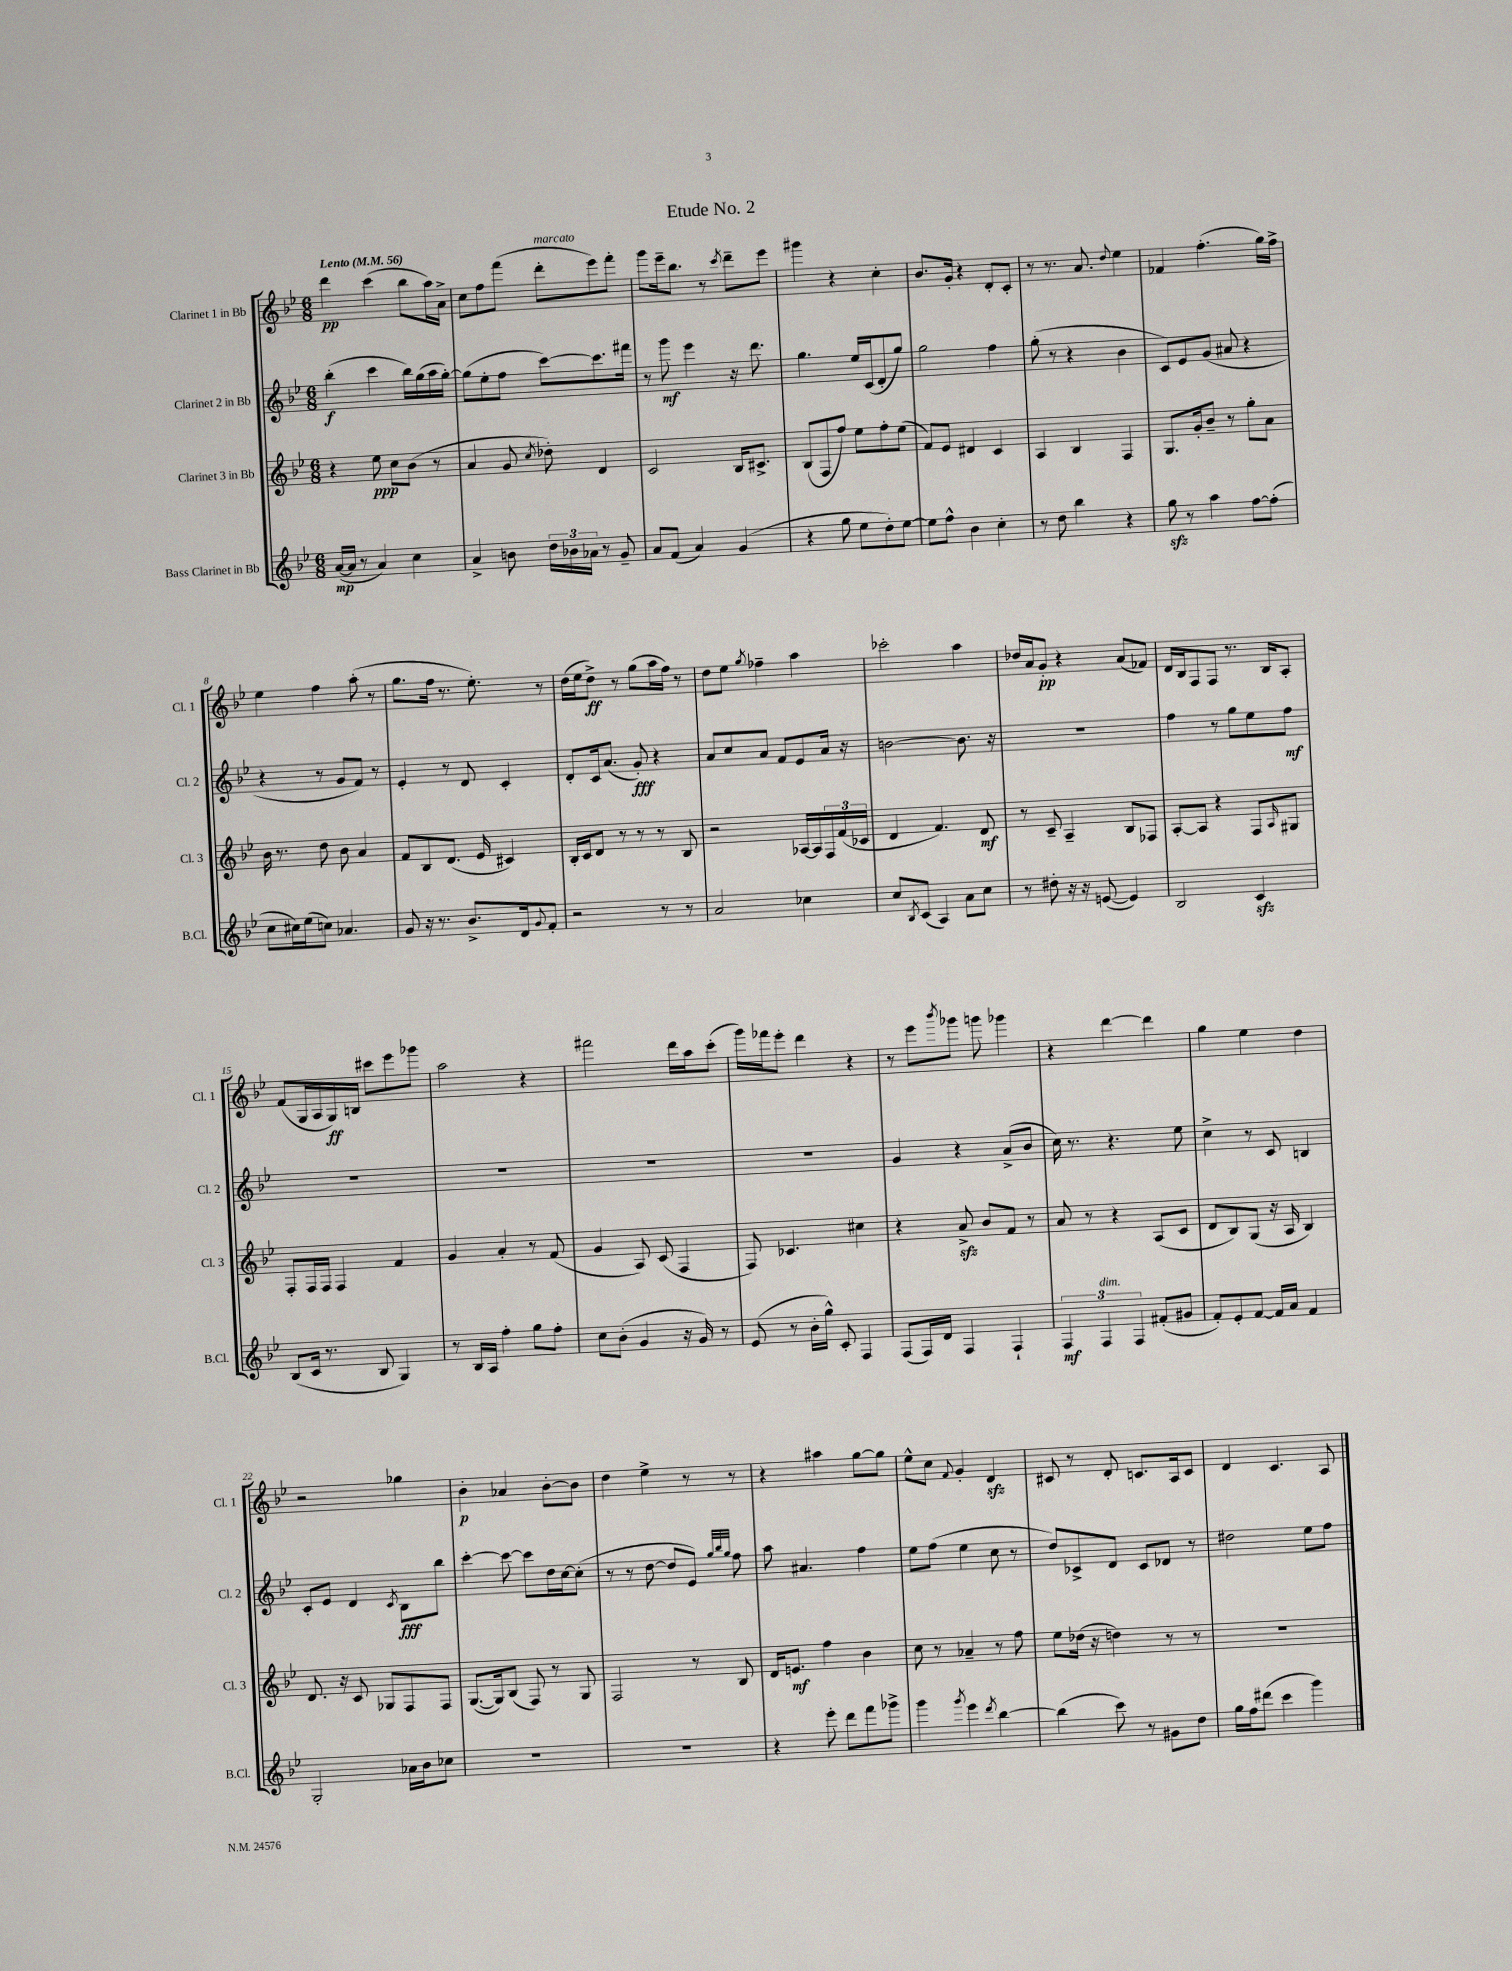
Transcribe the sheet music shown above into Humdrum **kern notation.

**kern	**dynam	**kern	**dynam	**kern	**dynam	**kern	**dynam
*part4	*part4	*part3	*part3	*part2	*part2	*part1	*part1
*staff4	*staff4	*staff3	*staff3	*staff2	*staff2	*staff1	*staff1
*I"Bass Clarinet in Bb	*	*I"Clarinet 3 in Bb	*	*I"Clarinet 2 in Bb	*	*I"Clarinet 1 in Bb	*
*I'B.Cl.	*	*I'Cl. 3	*	*I'Cl. 2	*	*I'Cl. 1	*
*clefG2	*	*clefG2	*	*clefG2	*	*clefG2	*
*k[b-e-]	*	*k[b-e-]	*	*k[b-e-]	*	*k[b-e-]	*
*M6/8	*	*M6/8	*	*M6/8	*	*M6/8	*
*MM56	*	*MM56	*	*MM56	*	*MM56	*
=1	=1	=1	=1	=1	=1	=1	=1
!	!	!	!	!	!	!LO:TX:a:B:t=Lento	!
([16a/LL	mp	4r	.	(4bb-'\	f	4ddd\	pp
16a/JJ]	.	.	.	.	.	.	.
8r	.	.	.	.	.	.	.
4a/)	.	8ee-\	ppp	4ccc\	.	(4ccc\	.
.	.	8cc\L	.	.	.	.	.
4cc\	.	(8b-\J	.	16bb-\LL)	.	8bb-\L	.
.	.	.	.	(16gg\	.	.	.
.	.	8r	.	16aa\	.	16aa\L)	.
.	.	.	.	[16gg'\JJ)	.	16a^\JJ	.
=2	=2	=2	=2	=2	=2	=2	=2
4a^/	.	4a/	.	(8gg\L]	.	8cc\L	.
.	.	.	.	8ee-'\	.	8ff\	.
8bn\	.	8g/	.	8ff\J	.	(8fff\J	.
.	.	8qcc/	.	.	.	.	.
!	!	!	!	!	!	!LO:TX:a:i:t=marcato	!
24dd\LL	.	8dd-X'\)	.	[8ccc\L)	.	8ddd'\L	.
24b-X\	.	.	.	.	.	.	.
24a-X\JJ	.	.	.	.	.	.	.
8r	.	4d/	.	8.ccc\]	.	8eee-\)	.
8g~/	.	.	.	.	.	8fff'\J	.
.	.	.	.	16fff#X\Jk	.	.	.
=3	=3	=3	=3	=3	=3	=3	=3
8a/L	.	2c/	.	8r	.	8ggg\L	.
(8f/J	.	.	.	8ggg\	mf	16eee-~\k	.
.	.	.	.	.	.	8.bb-\J	.
4a/)	.	.	.	4eee-\	.	.	.
.	.	.	.	.	.	8r	.
.	.	.	.	.	.	8qccc/	.
(4g/	.	16B-/KL	.	16r	.	8ddd~\L	.
.	.	8.c#X^/J	.	8.ddd\	.	.	.
.	.	.	.	.	.	8eee-\J	.
=4	=4	=4	=4	=4	=4	=4	=4
4r	.	(8B-/L	.	4.gg\	.	4ggg#X\	.
.	.	8F/	.	.	.	.	.
8gg\	.	8ff/J)	.	.	.	4r	.
8ee-\L	.	8ee-\L	.	16ee-/LL	.	.	.
.	.	.	.	(16c/J	.	.	.
8dd'\)	.	8ff'\	.	8d'/	.	4cc'\	.
[8ee-\J	.	(8ee-\J	.	8gg/J)	.	.	.
=5	=5	=5	=5	=5	=5	=5	=5
8ee-\L]	.	8f/L)	.	2gg\	.	8.b-/L	.
8ff^^\J	.	8e-/J	.	.	.	.	.
.	.	.	.	.	.	16g'/Jk	.
4b-\	.	4d#X/	.	.	.	4r	.
4cc'\	.	4c/	.	4ff\	.	8d'/L	.
.	.	.	.	.	.	8c'/J	.
=6	=6	=6	=6	=6	=6	=6	=6
8r	.	4A/	.	(8gg'\	.	8r	.
8dd\	.	.	.	8r	.	8.r	.
4bb-\	.	4B-/	.	4r	.	.	.
.	.	.	.	.	.	8.a/	.
.	.	.	.	.	.	8qqdd/	.
4r	.	4F/	.	4b-\	.	4ee-\	.
=7	=7	=7	=7	=7	=7	=7	=7
8ggzz\	.	8.G/L	.	8c/L)	.	4f-X/	.
8r	.	.	.	8e-/	.	.	.
.	.	16g'/k	.	.	.	.	.
4aa\	.	8b-~/J	.	(8g/J	.	(4.ff'\	.
.	.	8r	.	8a#X/	.	.	.
[8ff\L	.	8gg'\L	.	4r	.	.	.
(8ff'\J]	.	8a\J	.	.	.	16gg\LL)	.
.	.	.	.	.	.	16ff^\JJ	.
!!LO:LB:g=z
=8	=8	=8	=8	=8	=8	=8	=8
8cc\L	.	16b-\	.	4r	.	4ee-\	.
.	.	8.r	.	.	.	.	.
16cc#X\L)	.	.	.	.	.	.	.
(16ee-\J	.	.	.	.	.	.	.
8ccn\J)	.	8dd\	.	8r	.	4ff\	.
4.a-X/	.	8b-\	.	8g/L	.	.	.
.	.	4a/	.	8f/J)	.	(8aa'\	.
.	.	.	.	8r	.	8r	.
=9	=9	=9	=9	=9	=9	=9	=9
8g/	.	8f/L	.	4e-'/	.	8.gg\L	.
16r	.	8B-/	.	.	.	.	.
8.r	.	.	.	.	.	16ff\Jk	.
.	.	(8.d/J	.	8r	.	8.r	.
8.b-^/L	.	.	.	8d/	.	.	.
.	.	16e-/	.	.	.	8.ee-'\)	.
.	.	4c#X/)	.	4c'/	.	.	.
16d/k	.	.	.	.	.	.	.
8qqg/	.	.	.	.	.	.	.
8f'/J	.	.	.	.	.	8r	.
=10	=10	=10	=10	=10	=10	=10	=10
2r	.	16B-'/LL	.	8d'/L	.	(16dd\LL	.
.	.	16c/J	.	.	.	16ee-\J	.
.	.	8d/J	.	16c/k	.	8dd^\J)	ff
.	.	.	.	(8.a/J	.	.	.
.	.	8r	.	.	.	8r	.
.	.	8r	.	8g'/)	fff	(8gg\L	.
8r	.	8r	.	4r	.	16aa\L	.
.	.	.	.	.	.	16ff\JJ)	.
8r	.	8B-/	.	.	.	8r	.
=11	=11	=11	=11	=11	=11	=11	=11
2a/	.	2r	.	8a/L	.	8dd\L	.
.	.	.	.	8cc/	.	8ee-\J	.
.	.	.	.	.	.	8qgg/	.
.	.	.	.	8a/J	.	4ff-X~\	.
.	.	.	.	8f/L	.	.	.
4cc-X\	.	[16A-X/LL	.	8e-/	.	4aa\	.
.	.	16A-/]	.	.	.	.	.
.	.	24F/	.	16a/Jk	.	.	.
.	.	(24f/	.	.	.	.	.
.	.	.	.	16r	.	.	.
.	.	24c-X/JJ	.	.	.	.	.
=12	=12	=12	=12	=12	=12	=12	=12
8cc/L	.	4d/	.	[2bn\	.	2ccc-X'\	.
8qB-/	.	.	.	.	.	.	.
(8c/J	.	.	.	.	.	.	.
4A/)	.	4.f/)	.	.	.	.	.
8a\L	.	.	.	8.b\]	.	4aa\	.
8cc\J	.	8d/	mf	.	.	.	.
.	.	.	.	16r	.	.	.
=13	=13	=13	=13	=13	=13	=13	=13
8r	.	8r	.	2.r	.	16dd-X/LL	.
.	.	.	.	.	.	16a/J	.
8dd#X'\	.	8c~/	.	.	.	8g'/J	pp
16r	.	4A~/	.	.	.	4r	.
16r	.	.	.	.	.	.	.
([8en/	.	.	.	.	.	.	.
4e/])	.	8B-/L	.	.	.	(8a/L	.
.	.	8F-X/J	.	.	.	8f-X/J)	.
=14	=14	=14	=14	=14	=14	=14	=14
2B-/	.	[8A'/L	.	4ff\	.	16d/LL	.
.	.	.	.	.	.	16B-/J	.
.	.	8A/J]	.	.	.	8F/	.
.	.	4r	.	8r	.	8F/J	.
.	.	.	.	8gg\L	.	8.r	.
4czz/	.	8F/L	.	8ee-\	.	.	.
.	.	.	.	.	.	16B-/KL	.
.	.	16qqA/	.	.	.	.	.
.	.	8G#X/J	.	8ff\J	mf	8A'/J	.
!!LO:LB:g=z
=15	=15	=15	=15	=15	=15	=15	=15
(8B-/L	.	8F'/L	.	2.r	.	(8f/L	.
16c/Jk	.	16F/L	.	.	.	16G/L	.
8.r	.	16F/JJ	.	.	.	16A/	.
.	.	4F/	.	.	.	16G/)	ff
.	.	.	.	.	.	16Bn/JJ	.
8B-/	.	.	.	.	.	8ccc#X\L	.
4G/)	.	4f/	.	.	.	8eee-\	.
.	.	.	.	.	.	8ggg-X\J	.
=16	=16	=16	=16	=16	=16	=16	=16
8r	.	4g/	.	2.r	.	2aa\	.
16B-/LL	.	.	.	.	.	.	.
16A/JJ	.	.	.	.	.	.	.
4ff'\	.	4a'/	.	.	.	.	.
8gg\L	.	8r	.	.	.	4r	.
8ff'\J	.	(8f/	.	.	.	.	.
=17	=17	=17	=17	=17	=17	=17	=17
8cc\L	.	4g/	.	2.r	.	2fff#X\	.
(8b-'\J	.	.	.	.	.	.	.
4g/	.	8A/)	.	.	.	.	.
.	.	(8c/	.	.	.	.	.
16r	.	4F/	.	.	.	16ddd\LL	.
16g/)	.	.	.	.	.	16aa\J	.
8r	.	.	.	.	.	(8ccc'\J	.
=18	=18	=18	=18	=18	=18	=18	=18
(8e-/	.	8F/)	.	2.r	.	16ggg\LL)	.
.	.	.	.	.	.	16fff-X\J	.
8r	.	4.c-X/	.	.	.	8eee-'\J	.
16b-'\LL	.	.	.	.	.	4ddd\	.
16gg^^\JJ)	.	.	.	.	.	.	.
8c'/	.	.	.	.	.	.	.
4F/	.	4cc#X\	.	.	.	4r	.
=19	=19	=19	=19	=19	=19	=19	=19
(8F/L	.	4r	.	4g/	.	8r	.
16F/L)	.	.	.	.	.	8eee-\L	.
16d/JJ	.	.	.	.	.	.	.
.	.	.	.	.	.	8qbbb-/	.
4F/	.	8azz^/	.	4r	.	8ggg-X\J	.
.	.	8b-/L	.	.	.	8gggn\	.
4F`/	.	8f/J	.	(8a^/L	.	4ggg-X\	.
.	.	8r	.	8b-/J	.	.	.
=20	=20	=20	=20	=20	=20	=20	=20
6F/	mf	8a/	.	16cc\)	.	4r	.
.	.	.	.	8.r	.	.	.
.	.	8r	.	.	.	.	.
!LO:TX:a:i:t=dim.	!	!	!	!	!	!	!
6F/	.	.	.	.	.	.	.
.	.	4r	.	4.r	.	[4ddd\	.
6F/	.	.	.	.	.	.	.
(8f#X'/L	.	(8A/L	.	.	.	4ddd\]	.
8g#X/J	.	8c/J	.	8ee-\	.	.	.
=21	=21	=21	=21	=21	=21	=21	=21
8f'/L)	.	8d/L	.	4cc^\	.	4gg\	.
8e-'/	.	8B-/)	.	.	.	.	.
[8f/J	.	(8G/J	.	8r	.	4ee-\	.
16f/LL]	.	16r	.	8c/	.	.	.
16a/JJ	.	16A/	.	.	.	.	.
4f/	.	4B-/)	.	4Bn/	.	4dd\	.
!!LO:LB:g=z
=22	=22	=22	=22	=22	=22	=22	=22
2G'/	.	8.d/	.	8c'/L	.	2r	.
.	.	.	.	8e-/J	.	.	.
.	.	16r	.	.	.	.	.
.	.	8c/	.	4d/	.	.	.
.	.	8G-X/L	.	.	.	.	.
.	.	.	.	8qc/	.	.	.
16a-X\LL	.	8F/	.	8B-\L	fff	4gg-X\	.
16b-\J	.	.	.	.	.	.	.
8cc-X\J	.	8F/J	.	8bb-\J	.	.	.
=23	=23	=23	=23	=23	=23	=23	=23
2.r	.	([8.G/L	.	[4ccc'\	.	4b-'\	p
.	.	16G/k])	.	.	.	.	.
.	.	(8B-/J	.	8ccc\_	.	4a-X/	.
.	.	8F/)	.	8ccc\L]	.	.	.
.	.	8r	.	16dd\L	.	[8b-'\L	.
.	.	.	.	[16cc\J	.	.	.
.	.	8G/	.	(8cc'\J]	.	8b-\J]	.
=24	=24	=24	=24	=24	=24	=24	=24
2.r	.	2F/	.	8r	.	4dd\	.
.	.	.	.	8r	.	.	.
.	.	.	.	[8dd\	.	4ee-^\	.
.	.	.	.	8dd/L]	.	.	.
.	.	8r	.	8e-/J)	.	8r	.
.	.	.	.	32qqgg/LLL	.	.	.
.	.	.	.	32qqbb-/	.	.	.
.	.	.	.	32qqgg/JJJ	.	.	.
.	.	8B-/	.	8ff\	.	8r	.
=25	=25	=25	=25	=25	=25	=25	=25
4r	.	16d/KL	.	8aa\	.	4r	.
.	.	8.en/J	mf	.	.	.	.
.	.	.	.	4.a#X/	.	.	.
8eee-'\	.	4ff\	.	.	.	4aa#X\	.
8ddd\L	.	.	.	.	.	.	.
8fff\	.	4b-\	.	4ff\	.	[8gg\L	.
8ggg-X^\J	.	.	.	.	.	8gg\J]	.
=26	=26	=26	=26	=26	=26	=26	=26
4ggg\	.	8cc\	.	8ee-\L	.	8ee-^^\L	.
.	.	8r	.	(8ff\J	.	8cc\J	.
8qggg/	.	.	.	.	.	8qqf/	.
4eee-\	.	4a-X~/	.	4ee-\	.	4g'/	.
8qddd/	.	.	.	.	.	.	.
[4bb-\	.	8r	.	8cc\	.	4dzz/	.
.	.	8ff\	.	8r	.	.	.
=27	=27	=27	=27	=27	=27	=27	=27
(4bb-\]	.	8ee-\L	.	8dd/L)	.	8c#X/	.
.	.	(16dd-X\Jk	.	8c-X^/	.	8r	.
.	.	16r	.	.	.	.	.
8ccc\)	.	4ddn\)	.	8d/J	.	8d'/	.
8r	.	.	.	8c-/L	.	8.cn/L	.
8g#X\L	.	8r	.	8d-X/J	.	.	.
.	.	.	.	.	.	16A/k	.
8dd\J	.	8r	.	8r	.	8c/J	.
=28	=28	=28	=28	=28	=28	=28	=28
16gg\LL	.	2.r	.	2dd#X\	.	4d/	.
16ff\J	.	.	.	.	.	.	.
(8ddd#X\J	.	.	.	.	.	.	.
4ccc\	.	.	.	.	.	4.c/	.
4ggg\)	.	.	.	8ee-\L	.	.	.
.	.	.	.	8ff\J	.	8A/	.
==	==	==	==	==	==	==	==
*-	*-	*-	*-	*-	*-	*-	*-
